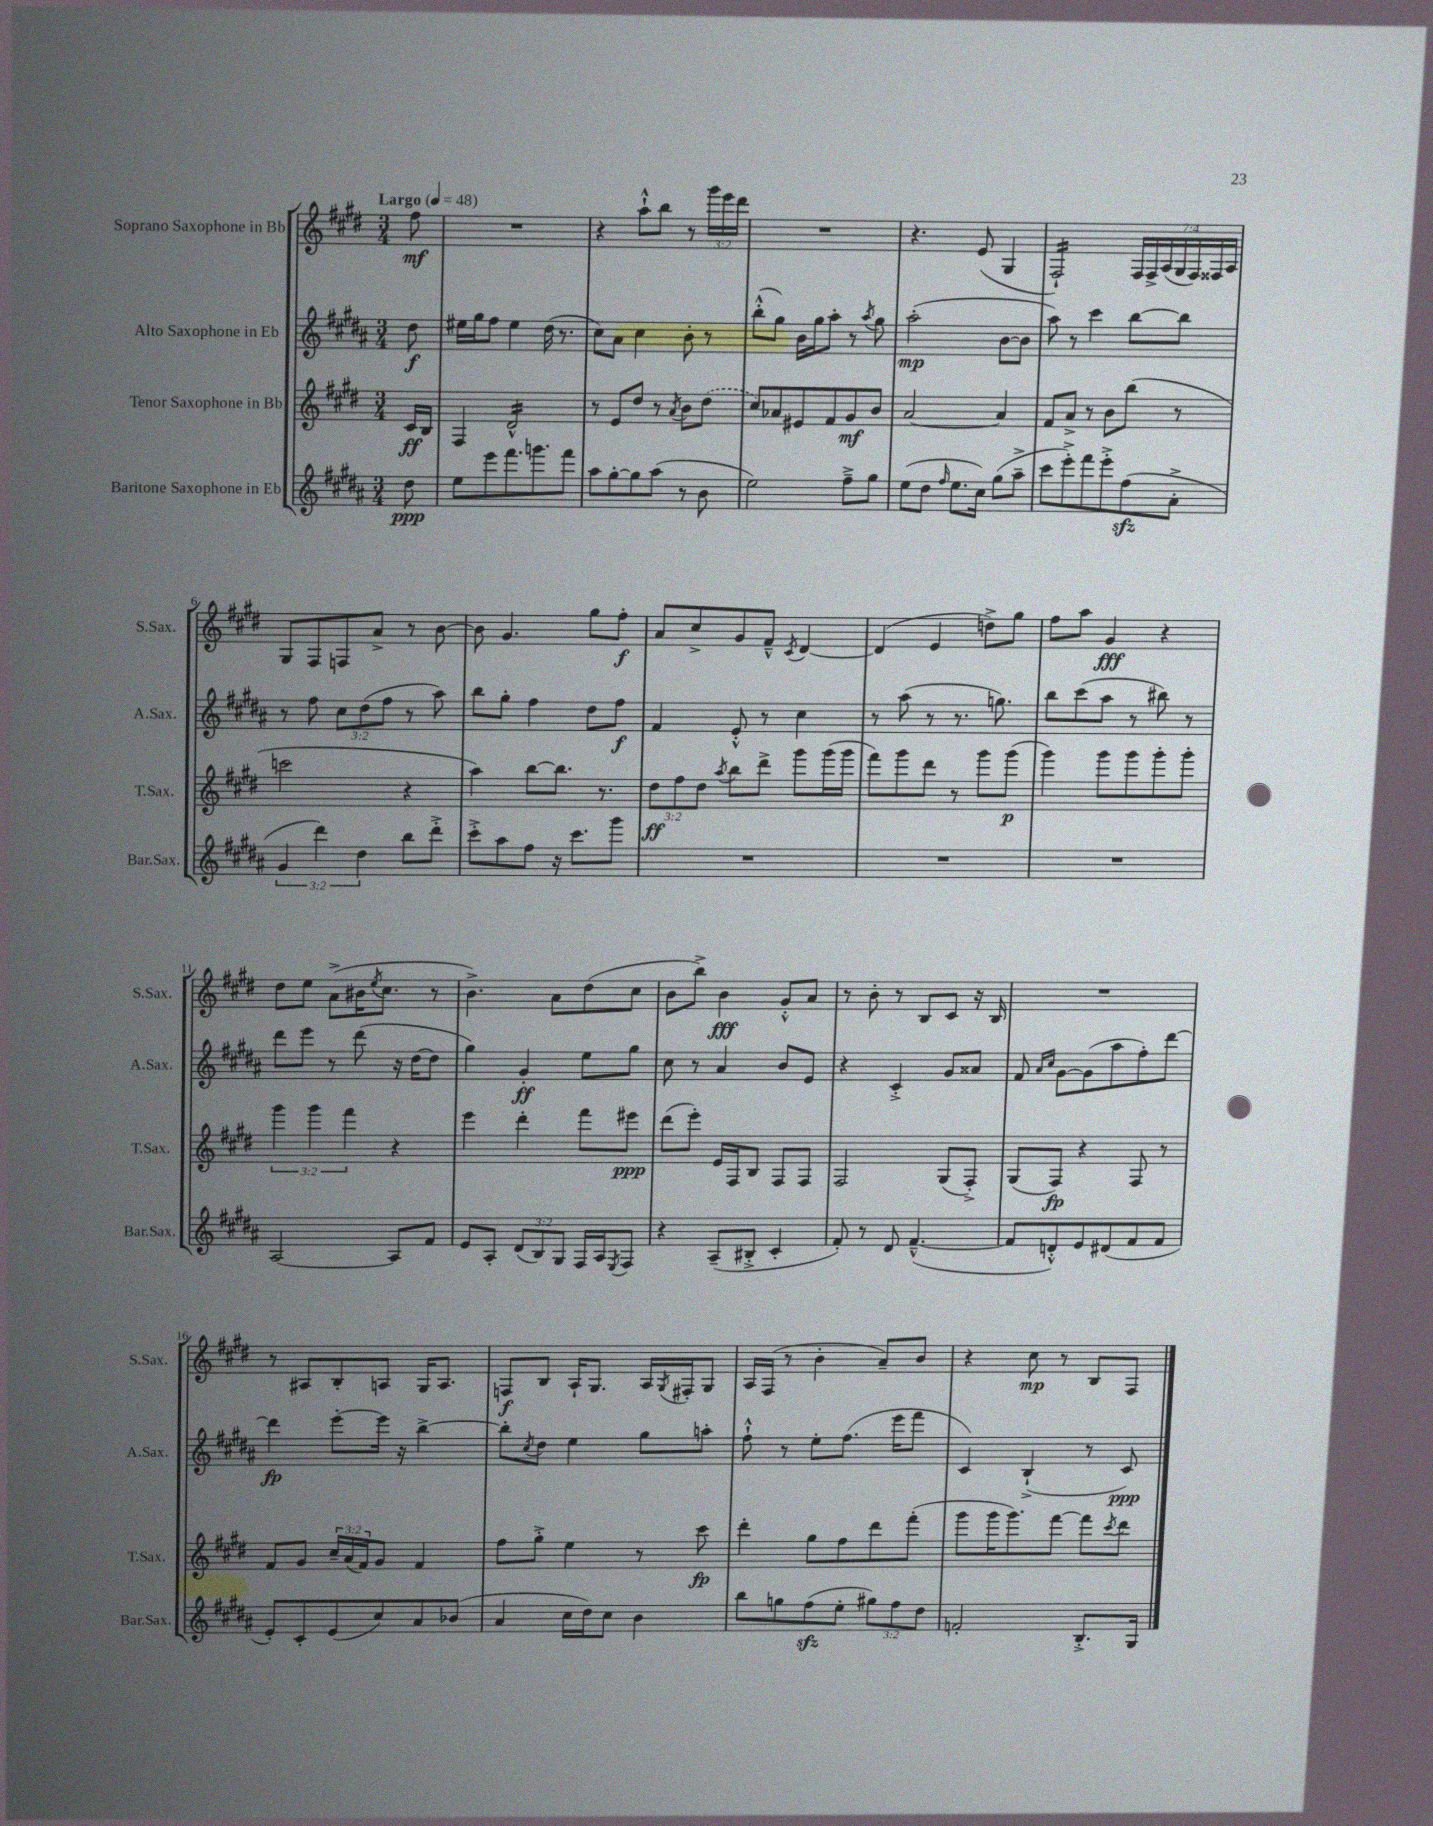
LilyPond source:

<<
\new StaffGroup <<
\new Staff = "s0" \with { instrumentName = "Soprano Saxophone in Bb" shortInstrumentName = "S.Sax." } {
    \clef treble \key e \major \numericTimeSignature \time 3/4 \override Staff.TupletNumber.text = #tuplet-number::calc-fraction-text \partial 8 \tempo "Largo" 4 = 48
    fis''8\mf |
    R2. |
    r4 a''8-!-^ b''8 r8 \tuplet 3/2 { gis'''16 e'''16 dis'''16 } |
    R2. |
    r4. e'8( gis4 |
    fis2:16-!) \tuplet 7/4 { fis16 fis16-> a16( gis16 fis16) fisis16 a16 } |
    gis8 fis8 f8 a'8-> r8 b'8~ |
    b'8 gis'4. gis''8 fis''8-.\f |
    a'8 cis''8-> gis'8 fis'8---^ \acciaccatura { cis'8 } dis'4~ |
    dis'4( e'4 d''8->) gis''8 |
    fis''8 a''8 gis'4\fff r4 |
    dis''8 e''8 a'8->( bis'16 \acciaccatura { e''8 } cis''8. r8 |
    b'4.->) a'8 dis''8( cis''8 |
    b'8 b''8->) b'4\fff gis'8-.-^ a'8 |
    r8 b'8-. r8 b8 cis'8 r16 b16 |
    R2. |
    r8 ais8 b8-. a8 gis16 a8. |
    f8\f b8 a16-! gis8. a16 \acciaccatura { gis8 } fis16-. gis8 |
    a16 fis16( r8 b'4-. a'8--) b'8 |
    r4 cis''8\mp r8 b8 fis8 \bar "|." |
}
\new Staff = "s1" \with { instrumentName = "Alto Saxophone in Eb" shortInstrumentName = "A.Sax." } {
    \clef treble \key b \major \numericTimeSignature \time 3/4 \override Staff.TupletNumber.text = #tuplet-number::calc-fraction-text \partial 8
    dis''8\f |
    eis''16 gis''16 fis''8 eis''4 dis''16( r8. |
    cis''8) ais'8 cis''4 b'8-. r8 |
    b''8-.-^( gis''8) b'16 gis''16 ais''8-. r8 \acciaccatura { ais''8 } gis''8 |
    ais''2-.\mp( b'8~ b'8 |
    ais''8) r8 cis'''4 b''8~ b''8 |
    r8 fis''8 \tuplet 3/2 { cis''8 dis''8( fis''8 } r8 ais''8) |
    b''8 gis''8-. fis''4 dis''8 fis''8\f |
    fis'4 e'8-.-^ r8 cis''4 |
    r8 ais''8( r8 r8. g''8.) |
    b''8 cis'''8( ais''8 r8 bis''8) r8 |
    dis'''8 e'''8 r8 dis'''8( r16 dis''16~ dis''8 |
    gis''4) gis'4-.\ff e''8 gis''8 |
    cis''8 r8 ais'4 b'8 e'8 |
    r4 cis'4-.-> gis'8 aisis'8 |
    fis'8 \grace { ais'16 cis''16 } gis'8~ gis'8( ais''8 fis''8-.) dis'''8~ |
    dis'''4\fp e'''8~-. e'''16 r16 b''4~-> |
    b''8-. \acciaccatura { cis''8 } dis''8 e''4 gis''8 a''8-. |
    fis''8-!-^ r8 e''8-. fis''8.( e'''16 fis'''8 |
    cis'4) b4-!->( r8 cis'8\ppp) \bar "|." |
}
\new Staff = "s2" \with { instrumentName = "Tenor Saxophone in Bb" shortInstrumentName = "T.Sax." } {
    \clef treble \key e \major \numericTimeSignature \time 3/4 \override Staff.TupletNumber.text = #tuplet-number::calc-fraction-text \partial 8
    cis'16\ff b16 |
    fis4 dis'2:16-^ |
    r8 e'8 dis''8 r8 \acciaccatura { a'8 } b'8 \once \slurDashed dis''8( |
    cis''8) aes'8 eis'8 fis'8 gis'8\mf b'8 |
    a'2~ a'4 |
    fis'8 a'8-> r8 b'8 b''8( r8 |
    c'''2 r4 |
    a''4) b''8~ b''8. r8. |
    \tuplet 3/2 { dis''8\ff fis''8 dis''8 } \acciaccatura { a''8 } b''8 dis'''8-> gis'''8 gis'''16( gis'''16 |
    fis'''8) gis'''8 dis'''8 r8 gis'''8 gis'''8\p( |
    gis'''4) gis'''8 gis'''8 gis'''8-. gis'''8-. |
    \tuplet 3/2 { gis'''4 gis'''4 fis'''4 } r4 |
    e'''4 dis'''4-. fis'''8 eis'''8\ppp |
    dis'''8( e'''8-.) e'16 fis16 b8 fis8 fis8 |
    fis2 gis8( fis8-.->) |
    gis8( fis8\fp) r4 fis8 r8 |
    fis'8 gis'8 \tuplet 3/2 { cis''16-- a'16( fis'16) } gis'8 fis'4 |
    fis''8 gis''8-.-> e''4 r8 cis'''8\fp |
    dis'''4-. gis''8 fis''8 dis'''8 fis'''8-.( |
    gis'''8 gis'''16 gis'''8.) fis'''8~ fis'''8 \acciaccatura { cis'''8 } dis'''8 \bar "|." |
}
\new Staff = "s3" \with { instrumentName = "Baritone Saxophone in Eb" shortInstrumentName = "Bar.Sax." } {
    \clef treble \key b \major \numericTimeSignature \time 3/4 \override Staff.TupletNumber.text = #tuplet-number::calc-fraction-text \partial 8
    dis''8\ppp |
    e''8 e'''8 fis'''8. g'''8. fis'''8 |
    ais''8 gis''8~-. gis''8 ais''8( r8 b'8 |
    e''2) fis''8---> gis''8 |
    e''8( dis''8 \grace { fis''16 } e''8. cis''16) gis''8( ais''8---> |
    cis'''8 e'''8-.->) fis'''8 e'''8-.-> fis''8\sfz( ais'8-.-> |
    \tuplet 3/2 { gis'4 dis'''4) dis''4 } b''8 dis'''8-.-> |
    cis'''8-.-> ais''8 fis''8 r16 cis'''8. gis'''8 |
    R2. |
    R2. |
    R2. |
    ais2~ ais8 fis'8 |
    e'8 ais8-. \tuplet 3/2 { dis'8( b8) gis8 } fis16 ais16 \acciaccatura { e8 } fis8 |
    r4 ais8--( bis8-.-> cis'4-. |
    fis'8-.) r8 dis'8 fis'4.~---^( |
    fis'8 d'8-.-^) e'8 dis'8( fis'8 fis'8 |
    e'8-.) cis'8-. e'8( cis''8) ais'8 bes'8( |
    ais'4 cis''16 dis''16) cis''8 b'4 |
    b''8 g''8 fis''8\sfz( e''8-. \tuplet 3/2 { gis''8) fis''8 dis''8 } |
    f'2-. b8.-.-> gis16 \bar "|." |
}
>>
>>
